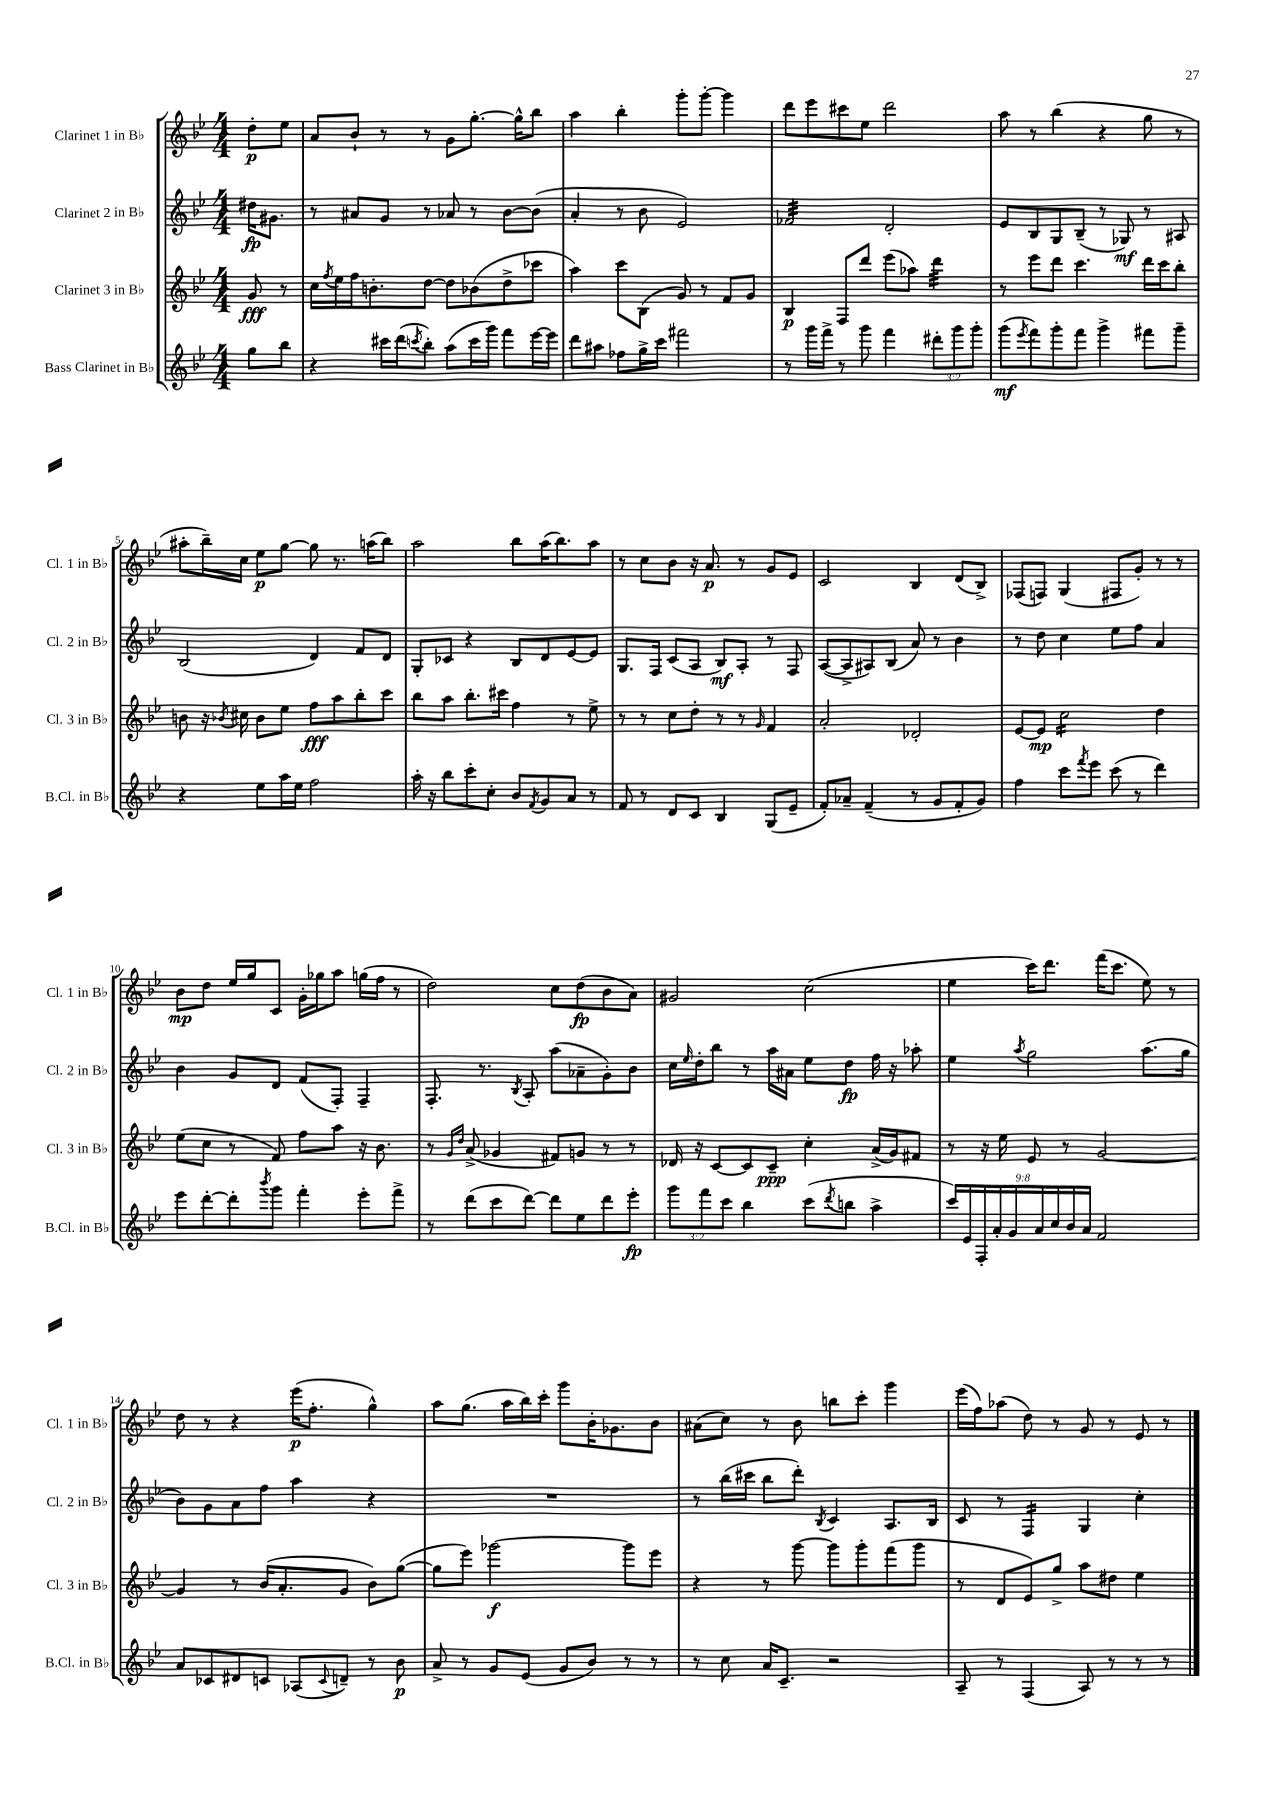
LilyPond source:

<<
\new StaffGroup <<
\new Staff = "s0" \with { instrumentName = "Clarinet 1 in Bb" shortInstrumentName = "Cl. 1 in Bb" } {
    \clef treble \key bes \major \numericTimeSignature \time 4/4 \partial 4
    d''8-.\p ees''8 |
    a'8 bes'8-! r8 r8 g'8 g''8.~-. g''16-^ bes''8 |
    a''4 bes''4-. g'''8-. g'''8~-. g'''4 |
    d'''8 ees'''8 cis'''8 ees''8 d'''2 |
    a''8 r8 bes''4( r4 g''8 r8 |
    ais''8-. bes''16--) c''16 ees''8\p g''8~ g''8 r8. a''16( bes''8) |
    a''2 bes''8 a''16( bes''8.) a''8 |
    r8 c''8 bes'8 r16 a'8.\p r8 g'8 ees'8 |
    c'2 bes4 d'8( bes8->) |
    fes8( f8) g4( fis8 g'8-.) r8 r8 |
    bes'8\mp d''8 ees''16 g''16 c'8 g'16-. ges''16 a''8 g''16( f''16 r8 |
    d''2) c''8 d''8\fp( bes'8 a'8) |
    gis'2 c''2( |
    ees''4 c'''16) d'''8. f'''16( c'''8. ees''8) r8 |
    d''8 r8 r4 ees'''16\p( f''8.-. g''4-^) |
    a''8 g''8.( a''16 bes''16) c'''16-. g'''8 bes'16-. ges'8. bes'8 |
    ais'8( c''8) r8 bes'8 b''8 c'''8-. g'''4 |
    ees'''16( f''16) aes''8( d''8) r8 g'8 r8 ees'8 r8 \bar "|." |
}
\new Staff = "s1" \with { instrumentName = "Clarinet 2 in Bb" shortInstrumentName = "Cl. 2 in Bb" } {
    \clef treble \key bes \major \numericTimeSignature \time 4/4 \partial 4
    dis''16\fp gis'8. |
    r8 ais'8 g'8 r8 aes'8 r8 bes'8~ bes'8( |
    a'4-. r8 bes'8 ees'2) |
    fes'2:32 d'2-. |
    ees'8 bes8 g8 bes8--( r8 ges8\mf) r8 ais8 |
    bes2( d'4) f'8 d'8 |
    g8-. ces'8 r4 bes8 d'8 ees'8~ ees'8 |
    g8. f16 c'8( a8 bes8\mf) a8-. r8 f8 |
    a8~( a8-> ais8) bes8( a'8) r8 bes'4 |
    r8 d''8 c''4 ees''8 f''8 a'4 |
    bes'4 g'8 d'8 f'8( f8-.) f4-- |
    f8.-. r8. \acciaccatura { bes8 } a8-. a''8( aes'8-- g'8-.) bes'8 |
    c''16 \grace { ees''16 } d''16-. bes''8 r8 a''16 ais'16 ees''8 d''8\fp f''16 r16 aes''8-. |
    ees''4 \acciaccatura { a''8 } g''2 a''8.( g''16 |
    bes'8) g'8 a'8 f''8 a''4 r4 |
    R1 |
    r8 bes''16( cis'''16 bes''8 d'''8-.) \acciaccatura { bes8 } c'4 a8. bes16 |
    c'8 r8 f4:16 g4 c''4-. \bar "|." |
}
\new Staff = "s2" \with { instrumentName = "Clarinet 3 in Bb" shortInstrumentName = "Cl. 3 in Bb" } {
    \clef treble \key bes \major \numericTimeSignature \time 4/4 \partial 4
    g'8\fff r8 |
    c''16 \acciaccatura { f''8 } ees''16 f''16 b'8.-. d''8~ d''8 bes'8( d''8-> ces'''8 |
    a''4) c'''8 bes8( g'8) r8 f'8 g'8 |
    bes4\p f8 d'''8 ees'''8( aes''8) d'''4:32 |
    r8 ees'''8 d'''8 c'''4. d'''16 c'''16 bes''8-. |
    b'8 r16 \acciaccatura { bes'8 } cis''16 bes'8 ees''8 f''8\fff a''8 bes''8-. c'''8 |
    bes''8 a''8 bes''8.-. cis'''16 f''4 r8 ees''8-> |
    r8 r8 c''8 d''8-. r8 r8 \grace { g'16 } f'4 |
    a'2-. des'2-. |
    ees'8~ ees'8\mp c''2:16 d''4 |
    ees''8( c''8 r8 f'8) f''8 a''8 r16 bes'8. |
    r8 \grace { g'16 d''16 } a'8->( ges'4 fis'8) g'8 r8 r8 |
    des'16 r16 c'8~ c'8 c'8--\ppp c''4-. a'16->( g'16) fis'8 |
    r8 r16 ees''16 ees'8 r8 g'2~ |
    g'4 r8 bes'16( a'8.-. g'8 bes'8) g''8~( |
    g''8 ees'''8) ges'''2~\f ges'''8 ees'''8 |
    r4 r8 g'''8~ g'''8 g'''8-. f'''8( g'''8 |
    r8 d'8 ees'8) g''8-> a''8 dis''8 ees''4 \bar "|." |
}
\new Staff = "s3" \with { instrumentName = "Bass Clarinet in Bb" shortInstrumentName = "B.Cl. in Bb" } {
    \clef treble \key bes \major \numericTimeSignature \time 4/4 \override Staff.TupletNumber.text = #tuplet-number::calc-fraction-text \partial 4
    g''8 bes''8 |
    r4 cis'''16 d'''16( \acciaccatura { c'''8 } bes''8-.) a''8( c'''16 g'''16) f'''8 ees'''16~ ees'''16 |
    d'''8 ais''8 fes''8 g''16-> c'''16 fis'''2 |
    r8 g'''16 f'''16-> r8 g'''8 f'''4 \tuplet 3/2 { dis'''8-. g'''8 g'''8-. } |
    g'''8\mf( \acciaccatura { ees'''8 } f'''8) g'''8-. f'''8 g'''4-> fis'''8 g'''8-- |
    r4 ees''8 a''16 ees''16 f''2 |
    a''16-. r16 bes''8 c'''8-. c''8-. bes'8 \acciaccatura { f'8 } g'8 a'8 r8 |
    f'8 r8 d'8 c'8 bes4 g8( ees'8-- |
    f'8-.) aes'8-- f'4--( r8 g'8 f'8-. g'8) |
    f''4 c'''8 \acciaccatura { f'''8 } ees'''8 c'''8( r8 d'''4) |
    ees'''8 d'''8~-. d'''8-. \acciaccatura { bes'''8 } g'''8 f'''4-. ees'''8-. f'''8-> |
    r8 d'''8( c'''8 d'''8~) d'''8 ees''8 d'''8 ees'''8-.\fp |
    \tuplet 3/2 { g'''8 f'''8 c'''8 } bes''4 c'''8( \acciaccatura { d'''8 } b''8 a''4-> |
    \tuplet 9/8 { c'''16) ees'16 f16-. a'16-. g'16 a'16 c''16 bes'16 a'16 } f'2 |
    a'8 ces'8 dis'8 c'8 aes8( \appoggiatura { c'8 } d'8--) r8 bes'8\p |
    a'8-> r8 g'8 ees'8( g'8 bes'8) r8 r8 |
    r8 c''8 a'16 c'8.-- r2 |
    a8-- r8 f4( a8) r8 r8 r8 \bar "|." |
}
>>
>>
